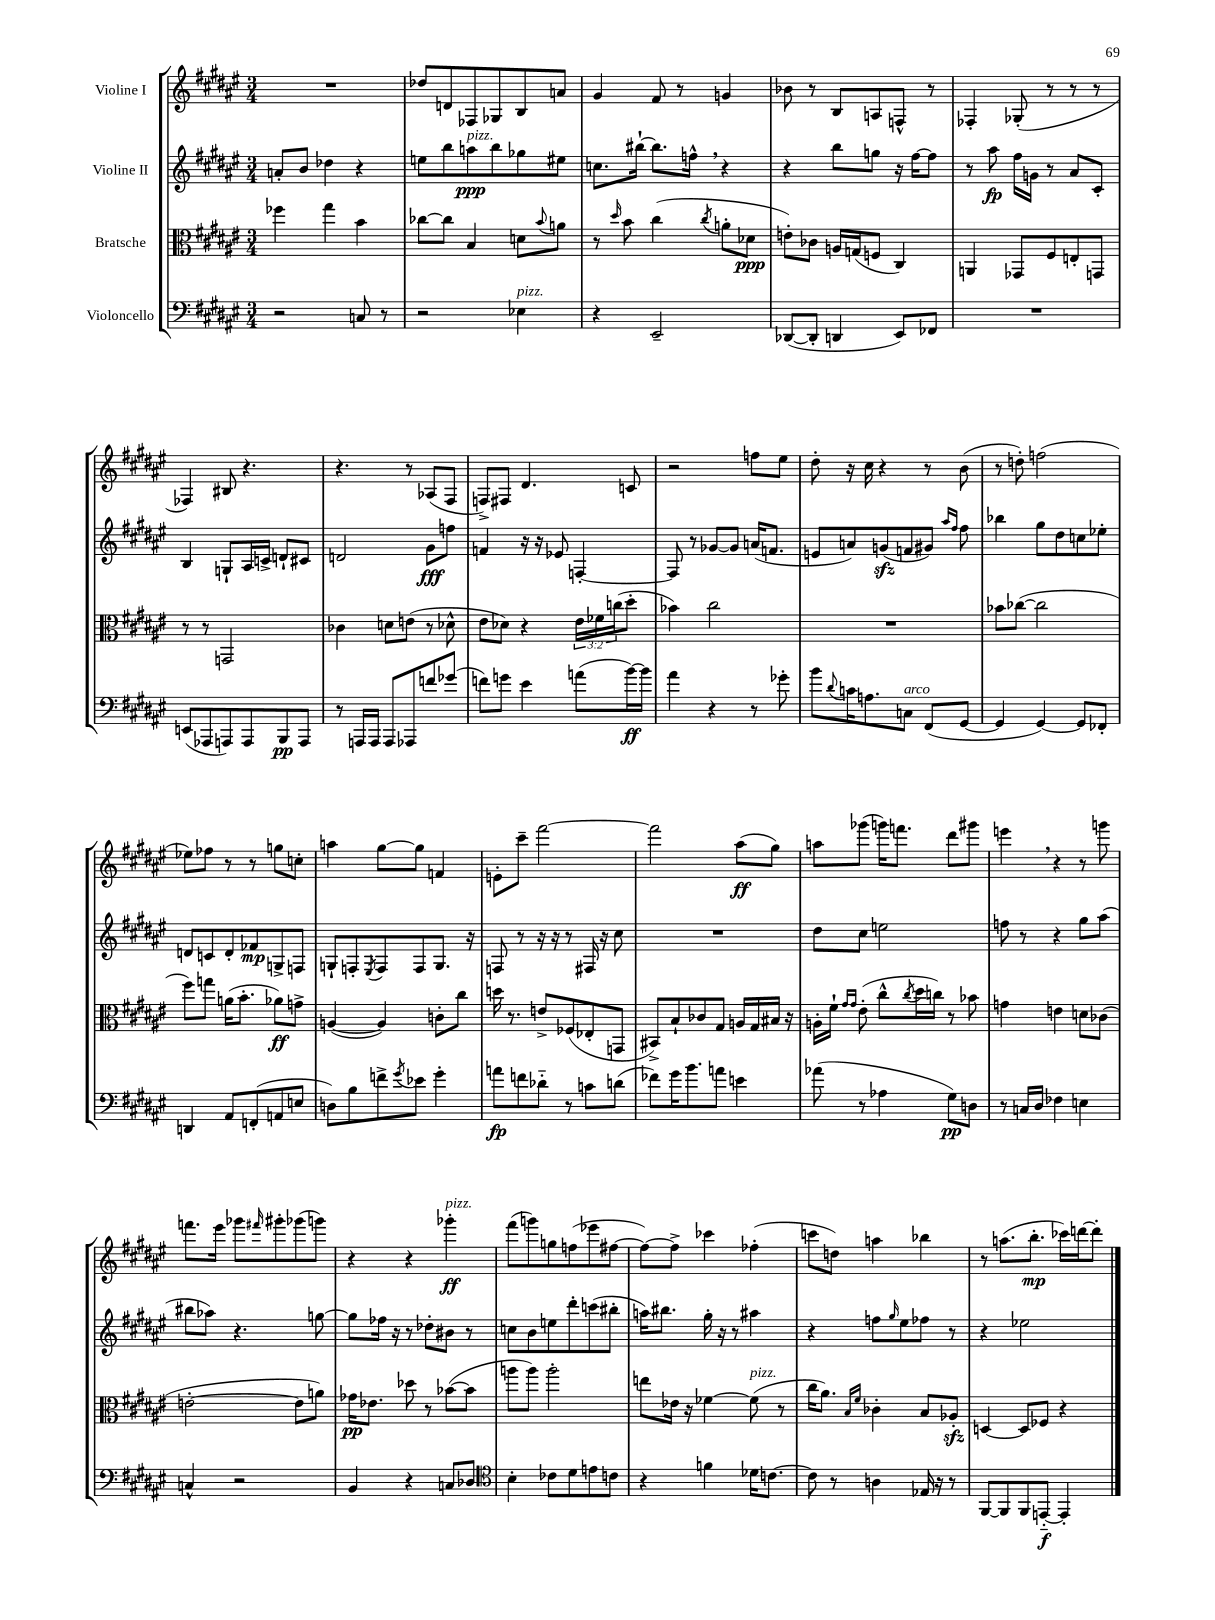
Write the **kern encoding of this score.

**kern	**kern	**kern	**kern
*staff4	*staff3	*staff2	*staff1
*clefF4	*clefC3	*clefG2	*clefG2
*k[f#c#g#d#a#e#]	*k[f#c#g#d#a#e#]	*k[f#c#g#d#a#e#]	*k[f#c#g#d#a#e#]
*M3/4	*M3/4	*M3/4	*M3/4
2r	4ff-\	8a'/L	2.r
.	.	8b/J	.
.	4gg#\	4dd-\	.
8C/	4b\	4r	.
8r	.	.	.
=	=	=	=
2r	[8cc-\L	8ee\L	8dd-/L
.	8cc-\]J	8bb\	8d/
.	4B/	8aa\	8F-/
.	.	8bb\	8G-/
4E-\	8d\L	8gg-\	8B/
.	8qqb/	.	.
.	8a\J	8ee#\J	8a/J
=	=	=	=
4r	8r	8.cc\L	4g#/
.	16qqdd#/	.	.
.	8b\	.	.
.	.	[16bb#`\Jk	.
2EE#~/	(4cc#\	8.bb#\]L	8f#/
.	.	.	8r
.	.	16ff^^\Jk	.
.	8qcc#/	.	.
.	8a'\L	4r	4g/
.	8d-\J	.	.
=	=	=	=
([8DD-/L	8e'\L)	4r	8b-\
8DD-'/]J	8c-\J	.	8r
4DD/	16A/LL	8bb\L	8B/L
.	(16G/J	.	.
.	8F/J	8gg\J	8A/
8EE#/L)	4C#/)	16r	8F^^/J
.	.	[16ff#\LK	.
8FF-/J	.	8ff#\]J	8r
=	=	=	=
2.r	4AA/	8r	4F-'/
.	.	8aa#\	.
.	8GG-/L	16ff#\LL	(8G-'/
.	.	16g\JJ	.
.	8F#/	8r	8r
.	8E'/	8a#/L	8r
.	8GG/J	8c#'/J	8r
=	=	=	=
(8EE/L	8r	4B/	4F-/)
8AAA-/	8r	.	.
8AAA/)	2GG/	8G`/L	8B#/
8AAA/	.	16A#/L	4.r
.	.	16c^/JJ	.
8BBB/	.	8d`/L	.
8AAA/J	.	8c#/J	.
=	=	=	=
8r	4c-\	2d/	4.r
16AAA/LL	.	.	.
16AAA/JJ	.	.	.
8AAA/L	8d\L	.	.
8AAA-/	(8e\J	.	8r
8f/	8r	8g#\L	(8A-/L
(8g-/J	8d-^^\	8ff\J	8F#/J
=	=	=	=
8f\L)	8e#\L	4f/	8F^/L)
8g\J	8d-\J)	.	8F#/J
4e#\	4r	16r	4.d#/
.	.	16r	.
.	.	8e-/	.
(8a\L	24e#\LL	[4F'/	.
.	24f-\	.	.
.	(24cc\J	.	.
[16b\L)	8dd#'\J	.	8c/
16b\]JJ	.	.	.
=	=	=	=
4a#\	4b-\)	8F/]	2r
.	.	8r	.
4r	2cc#\	[8g-/L	.
.	.	8g-/]J	.
8r	.	(16a/LK	8ff\L
.	.	8.f/J	.
8g-'\	.	.	8ee#\J
=	=	=	=
8b\L	2.r	8e/L	8dd#'\
8qqd#/	.	.	.
16c\K	.	8a/)	16r
8.A\	.	.	16cc#\
.	.	(8g/	4r
8C\J	.	8f/	.
(8FF#/L	.	8g#/J)	8r
.	.	16qqaa#/LL	.
.	.	16qqff#/JJ	.
[8GG#/J	.	8ff#\	(8b\
=	=	=	=
4GG#/]	8b-\L	4bb-\	8r
.	([8cc-\J	.	8dd'\)
[4GG#/)	2cc-\]	8gg#\L	(2ff\
.	.	8dd#\	.
8GG#/]L	.	8cc\	.
8FF-'/J	.	8ee-'\J	.
=	=	=	=
4DD/	8ff#\L)	8d/L	8ee-\L)
.	8gg\J	8c/	8ff-\J
8AA#/L	(16a\LK	8d'/	8r
.	8.b'\J	.	.
(8FF'/	.	8f-/	8r
8AA/	8a-\L)	8G^/	8gg\L
8E/J	8g^\J	8F/J	8cc'\J
=	=	=	=
8D\L)	([4A/	8G`/L	4aa\
8B\	.	8F'/	.
.	.	8qE#/	.
8f^\	4A/])	8F/	[8gg#\L
8qg#/	.	.	.
8e-\J	.	8F/	8gg#\]J
4g#'\	8c'\L	8.G/J	4f/
.	8cc#\J	.	.
.	.	16r	.
=	=	=	=
8a\L	16dd\	8F/	8e'\L
.	8.r	.	.
8f\	.	8r	8ccc#~\J
8d-'~\J	8e^/L	16r	[2fff#\
.	.	16r	.
8r	(8F-/	8r	.
8c\L	8E-'/	16F#/	.
.	.	16r	.
(8d\J	8GG/J	8cc#\	.
=	=	=	=
8f-\L)	8BB#^/L)	2.r	2fff#\]
16g#\K	8B`/	.	.
8.b\	.	.	.
.	8c-/	.	.
8a\J	8G#/J	.	.
4e\	16A/LL	.	(8aa#\L
.	16G#/	.	.
.	16B#/JJ	.	8gg#\J)
.	16r	.	.
=	=	=	=
(8a-\	16A'\LL	8dd#\L	8aa\L
.	16f#`\JJ	.	.
.	16qqg#/LL	.	.
.	16qqg#/JJ	.	.
8r	(8e#'\	8cc#\J	(8ggg-\J
4A-\	8cc#^^\L	2ee\	16ggg\LK)
.	.	.	8.fff\J
.	8qcc#/	.	.
.	16dd#\L	.	.
.	16cc\JJ)	.	.
8G#\L)	8r	.	8ddd#\L
8D\J	8b-\	.	8ggg#\J
=	=	=	=
8r	4g\	8ff\	4eee\
16C/LL	.	8r	.
16D#/JJ	.	.	.
4F-\	4e\	4r	4r
4E\	8d\L	8gg#\L	8r
.	(8c-\J	(8aa#\J	8ggg\
=	=	=	=
4C^^/	[2e'\	8bb#\L	8.fff\L
.	.	8aa-\J)	.
.	.	.	16eee#\Jk
2r	.	4.r	8ggg-\L
.	.	.	16qqfff#/
.	.	.	8ggg#'\
.	8e\]L	.	(8ggg-\
.	8a\J)	[8gg\	8ggg\J)
=	=	=	=
4BB/	16g-\LK	8gg\]L	4r
.	8.e-\J	.	.
.	.	16ff-\Jk	.
.	.	16r	.
4r	8dd-\	8r	4r
.	8r	8dd-'\L	.
8C/L	([8b-\L	8b#\J	4ggg-'\
8D-/J	8b-\]J	8r	.
=	=	=	=
*clefC4	*	*	*
4B'\	8aa\L	8cc\L	(8fff#\L
.	8aa\J)	8b\	8ggg\)
8c-\L	2aa'\	8ee\	8gg\
8d#\	.	8ddd#'\	(8ff\
8e\	.	(8ccc\	8eee-\
8c\J	.	8bb#'\J	[8ff#\J
=	=	=	=
4r	8ee\L	16aa\LK)	8ff#\_L)
.	.	8.bb#\J	.
.	16e-\Jk	.	8ff#^\]J
.	16r	.	.
4f\	[4f-\	16gg#'\	4ccc-\
.	.	16r	.
.	.	8r	.
16d-\LK	(8f-\]	4aa#\	(4ff-'\
[8.c\J	.	.	.
.	8r	.	.
=	=	=	=
8c\]	16cc#\LK	4r	8ccc\L
.	8.a#\J)	.	.
8r	.	.	8dd\J)
.	16qqB/LL	.	.
.	16qqf#/JJ	.	.
4A\	4c-'\	8ff\L	4aa\
.	.	16qqgg#/	.
.	.	8ee#\	.
16E-/	8B/L	8ff-\J	4bb-\
16r	.	.	.
8r	8A-'/J	8r	.
=	=	=	=
[8FF#/L	[4D/	4r	8r
8FF#/]	.	.	(8.aa\L
8FF#/	8D/]L	2ee-\	.
.	.	.	8.bb'\J
[8EE'~/J	8F-/J	.	.
4EE'/]	4r	.	16ccc-\LL)
.	.	.	[16ddd\J
.	.	.	8ddd'\]J
==	==	==	==
*-	*-	*-	*-
